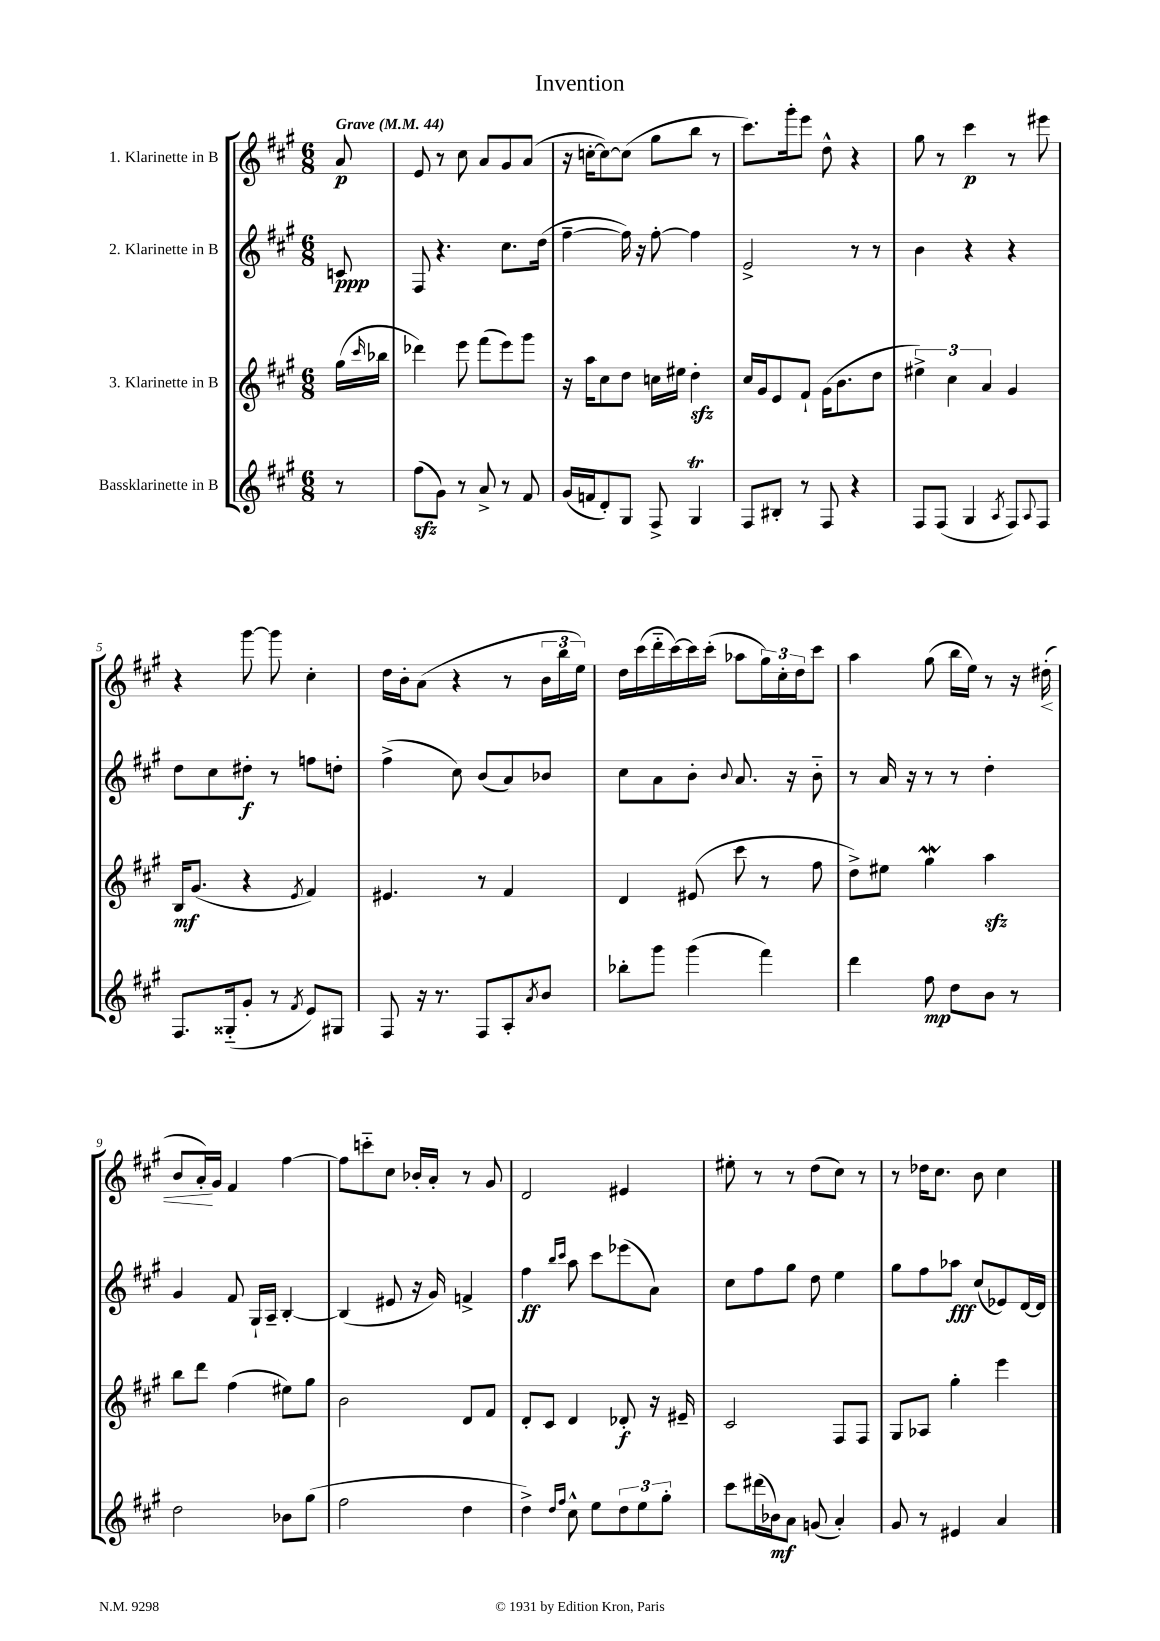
\header { title = "Invention" }
<<
\new StaffGroup <<
\new Staff = "s0" \with { instrumentName = "1. Klarinette in B" } {
    \clef treble \key a \major \numericTimeSignature \time 6/8 \partial 8 \tempo "Grave" 4 = 44
    a'8\p |
    e'8 r8 cis''8 a'8 gis'8 a'8( |
    r16 c''16~-. c''8~) c''8( gis''8 b''8 r8 |
    cis'''8.) gis'''16-. e'''8 d''8-^ r4 |
    gis''8 r8 cis'''4\p r8 eis'''8 |
    r4 gis'''8~ gis'''8 cis''4-. |
    d''16 b'16-. a'8( r4 r8 \tuplet 3/2 { b'16 b''16 e''16) } |
    d''16 cis'''16( d'''16-_ cis'''16~) cis'''16 cis'''16-.( aes''8 \tuplet 3/2 { gis''16) cis''16-. d''16 } cis'''8 |
    a''4 gis''8( b''16 e''16) r8 r16 dis''16-.\<( |
    b'8 a'16-.\!) gis'16 fis'4 fis''4~ |
    fis''8 c'''8-_ cis''8 bes'16-. a'16-. r8 gis'8 |
    d'2 eis'4 |
    eis''8-. r8 r8 d''8( cis''8) r8 |
    r8 des''16 cis''8. b'8 cis''4 \bar "|." |
}
\new Staff = "s1" \with { instrumentName = "2. Klarinette in B" } {
    \clef treble \key a \major \numericTimeSignature \time 6/8 \partial 8
    c'8\ppp |
    fis8 r4. cis''8. d''16( |
    fis''4~-- fis''16) r16 fis''8~-. fis''4 |
    e'2-> r8 r8 |
    b'4 r4 r4 |
    d''8 cis''8 dis''8-.\f r8 f''8 d''8-. |
    fis''4->( cis''8) b'8( a'8) bes'8 |
    cis''8 a'8 b'8-. \appoggiatura { b'8 } a'8. r16 b'8-_ |
    r8 a'16 r16 r8 r8 d''4-. |
    gis'4 fis'8 gis16-! a16-- b4~-. |
    b4( eis'8 r16 gis'16) f'4-> |
    fis''4\ff \grace { b''16 cis'''16 } a''8 cis'''8 ees'''8( a'8) |
    cis''8 fis''8 gis''8 d''8 e''4 |
    gis''8 fis''8 aes''8\fff cis''8( ees'8) d'16~ d'16 \bar "|." |
}
\new Staff = "s2" \with { instrumentName = "3. Klarinette in B" } {
    \clef treble \key a \major \numericTimeSignature \time 6/8 \partial 8
    gis''16( \grace { cis'''16 } bes''16 |
    des'''4) e'''8 fis'''8( e'''8) gis'''8 |
    r16 a''16 cis''8 d''8 c''16 eis''16 d''4-.\sfz |
    cis''16 gis'16 e'8 fis'8-! gis'16( b'8. d''8 |
    \tuplet 3/2 { eis''4->) cis''4 a'4 } gis'4 |
    b16\mf gis'8.( r4 \acciaccatura { e'8 } fis'4) |
    eis'4. r8 fis'4 |
    d'4 eis'8( cis'''8 r8 fis''8 |
    d''8->) eis''8 gis''4\mordent a''4\sfz |
    b''8 d'''8 fis''4( eis''8) gis''8 |
    b'2 d'8 fis'8 |
    d'8-. cis'8 d'4 des'8-.\f r16 eis'16-- |
    cis'2 fis8 fis8 |
    gis8 aes8 gis''4-. e'''4 \bar "|." |
}
\new Staff = "s3" \with { instrumentName = "Bassklarinette in B" } {
    \clef treble \key a \major \numericTimeSignature \time 6/8 \partial 8
    r8 |
    fis''8\sfz( gis'8) r8 a'8-> r8 fis'8 |
    gis'16( f'16 d'8-.) gis8 fis8-> gis4\trill |
    fis8 bis8-. r8 fis8 r4 |
    fis8 fis8( gis4 \acciaccatura { a8 } fis8) \appoggiatura { a8 } fis8 |
    fis8. gisis16-_( gis'8-. r8 \acciaccatura { fis'8 } e'8) gis8 |
    fis8 r16 r8. fis8 a8-. \acciaccatura { a'8 } b'8 |
    bes''8-. gis'''8 gis'''4( fis'''4) |
    d'''4 fis''8\mp d''8 b'8 r8 |
    d''2 bes'8 gis''8( |
    fis''2 d''4 |
    d''4->) \grace { d''16 fis''16 } cis''8-^ e''8 \tuplet 3/2 { d''8 e''8 gis''8-. } |
    cis'''8 dis'''16( bes'16\mf) a'8 g'8( a'4-.) |
    gis'8 r8 eis'4 a'4 \bar "|." |
}
>>
>>
